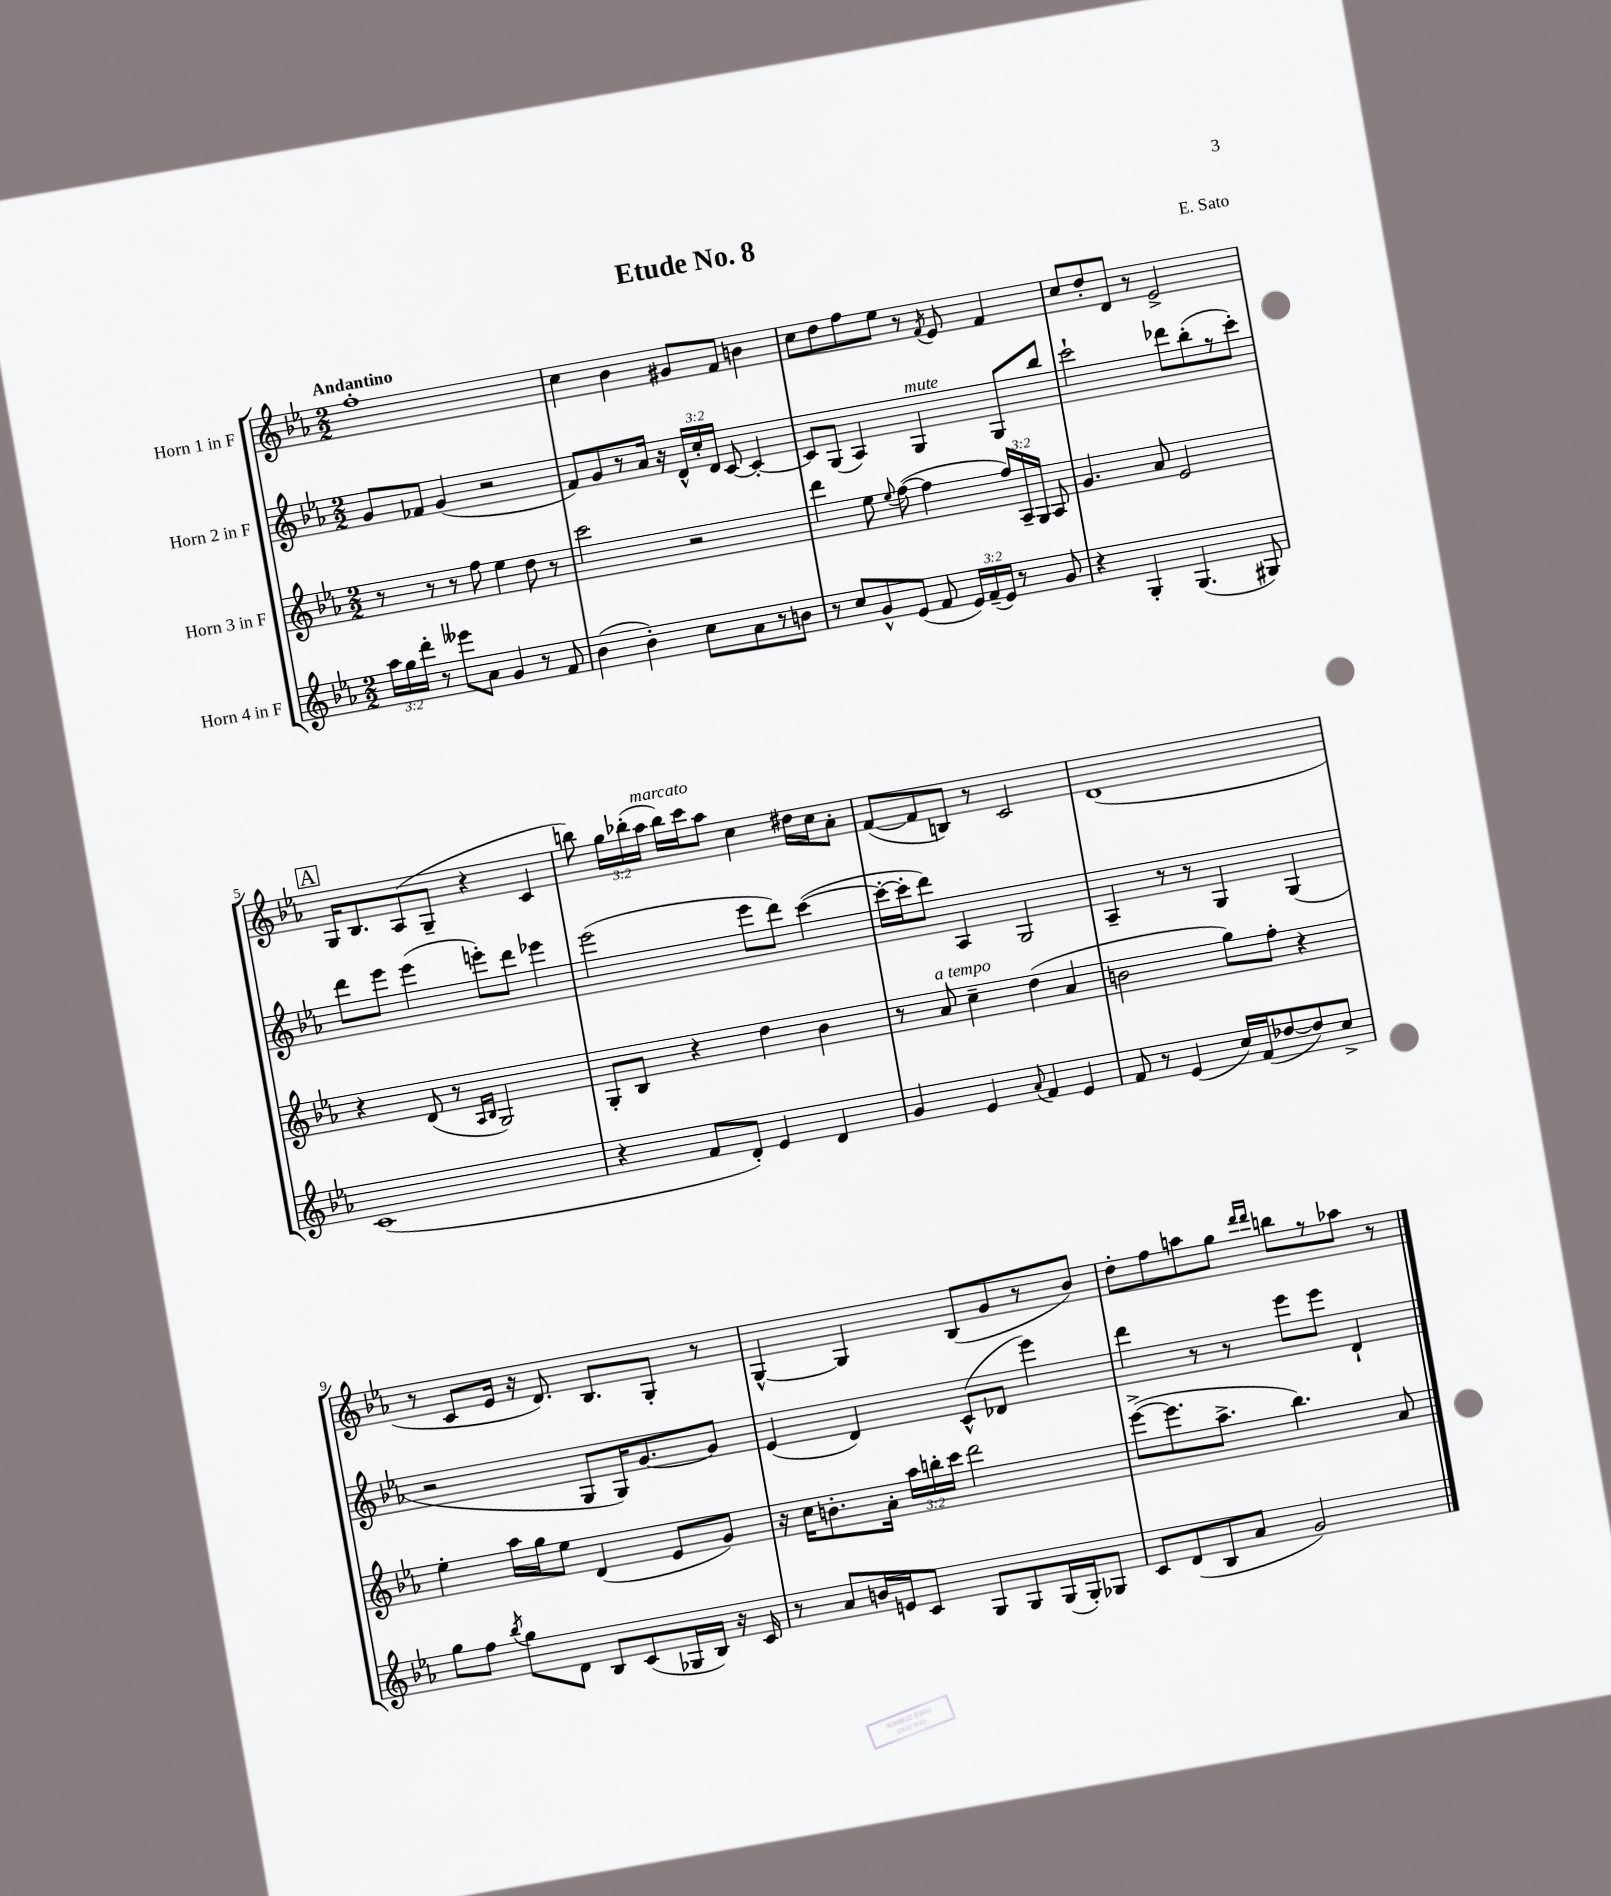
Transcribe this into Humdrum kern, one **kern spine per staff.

**kern	**kern	**kern	**kern
*part4	*part3	*part2	*part1
*staff4	*staff3	*staff2	*staff1
*I"Horn 4 in F	*I"Horn 3 in F	*I"Horn 2 in F	*I"Horn 1 in F
*clefG2	*clefG2	*clefG2	*clefG2
*k[b-e-a-]	*k[b-e-a-]	*k[b-e-a-]	*k[b-e-a-]
*M2/2	*M2/2	*M2/2	*M2/2
=1	=1	=1	=1
!	!	!	!LO:TX:a:B:t=Andantino
24aa-\LL	8r	8g/L	1ff'
24gg\	.	.	.
24ddd'\JJ	.	.	.
8r	8r	8f-X/J	.
8eee--X\L	8r	(4g/	.
8a-\J	8ff\	.	.
4g/	4ee-\	2r	.
8r	8dd\	.	.
8f/	8r	.	.
=2	=2	=2	=2
(4b-\	2ccc\	8f/L)	4cc\
.	.	8g/	.
4b-'\)	.	8r	4b-\
.	.	16a-/Jk	.
.	.	16r	.
8cc\L	2r	24d^^/LL	8g#X/L
.	.	24cc'/	.
.	.	24d/JJ	.
8a-\	.	[8c/	8f/J
8r	.	4c'/_	4bn\
8bn\J	.	.	.
=3	=3	=3	=3
8r	4ddd\	8c/L]	8cc\L
8cc/L	.	(8G/J	8dd\
8g^^/	8ee-\	4A-/)	8ff\
.	8qqee-/	.	.
(8e-/J	([8ff\	.	8ee-\J
!	!	!LO:TX:a:i:t=mute	!
8f/	4ff\]	4G/	8r
.	.	.	8qf/
24e-/LL)	.	.	8e-/
(24f~/	.	.	.
24e-/JJ)	.	.	.
8r	24ff/LL)	8G/L	4f/
.	24A-~/	.	.
.	24G/JJ	.	.
8g/	8A-/	8bb-/J	.
=4	=4	=4	=4
4r	4.g/	2ccc`\	8cc/L
.	.	.	8dd'/
4G'/	.	.	8d/J
.	8a-/	.	8r
(4.G/	2e-/	8ddd-X\L	2e-^/
.	.	(8bb-'\	.
.	.	8r	.
8G#X/)	.	8ccc'\J)	.
!!LO:LB:g=z
!!LO:REH:place=s1:t=A
=5	=5	=5	=5
(1c	4r	8ddd\L	16G/KL
.	.	.	8.B-/
.	.	8eee-\J	.
.	(8d/	(4eee-\	(8A-/
.	8r	.	8G~/J
.	16qqA-/LL	.	.
.	16qqB-/JJ	.	.
.	2G/)	8eeen'\L)	4r
.	.	8ddd\J	.
.	.	4eee-X\	4c/
=6	=6	=6	=6
4r	8G'/L	(2eee-\	8bbn\)
.	8B-/J	.	24gg\LL
.	.	.	(24bb-X'\
!	!	!	!LO:TX:a:i:t=marcato
.	.	.	24aa-\JJ
8f/L	4r	.	16bb-\LL)
.	.	.	16ccc\J
8d'/J)	.	.	8aa-\J
4e-/	4dd\	8eee-\L	4cc\
.	.	8ddd\J)	.
4d/	4b-\	([4ccc\	16dd#X\LL
.	.	.	16cc\J
.	.	.	8a-'\J
=7	=7	=7	=7
4g/	8r	16ccc'\LL_	([8f/L
.	.	16ccc'\J]	.
!	!LO:TX:a:i:t=a tempo	!	!
.	8a-/	8ddd\J)	8f/]
4e-/	4cc~\	4A-/	8Bn/J)
.	.	.	8r
8qqa-/	.	.	.
4f/	(4dd\	2G/	2c/
4e-/	4a-/	.	.
=8	=8	=8	=8
8f/	2bn\	4A-~/	(1d
8r	.	.	.
(4e-/	.	8r	.
.	.	8r	.
16cc/LL)	8gg\L)	4G/	.
(16f/J	.	.	.
[8dd-X/	8ff'\J	.	.
8dd-/])	4r	(4G/	.
8cc^/J	.	.	.
!!LO:LB:g=z
=9	=9	=9	=9
8gg\L	4ee-'\	2r	8r
8ff\J	.	.	8c/L
8qbb-/	.	.	.
8gg\L	16aa-\LL	.	16e-/Jk
.	16gg\J	.	16r
8d\J	8ee-\J	.	8.d/)
8B-/L	(4d/	8G/L	.
.	.	.	8.B-/L
(8c/	.	16G/K)	.
.	.	[8.g/	.
16G-X/L	8e-/L	.	8G'/J
16B-/JJ)	.	.	.
16r	8g/J)	8g/J]	8r
16c/	.	.	.
=10	=10	=10	=10
8r	16r	(4e-/	[4G^^/
.	16cc\KL	.	.
8a-/L	8.bn'\	.	.
16bn/L	.	4d/)	4G/]
16en/J	16a-'\Jk	.	.
8c/J	24aa-\LL	.	.
.	24bbn'\	.	.
.	24ccc\JJ	.	.
8G/L	2ddd\	(8c^^/L	(8B-/L
8G/	.	8d-X/J	8g/
(16G/L	.	4eee-\)	8r
16G'/J)	.	.	.
8G-X/J	.	.	8b-/J)
=11	=11	=11	=11
8c/L	([8eee-^\L	4ddd\	8dd'\L
(8d/	8.eee-\]	.	8ff\
8B-/	.	8r	8aan\
.	8.aa-^\J	.	.
8a-/J	.	8r	8gg\J
.	.	.	16qqddd/LL
.	.	.	16qqddd/JJ
2g/)	4.bb-\)	8eee-\L	8bbn\L
.	.	8eee-\J	8r
.	.	4d`/	8aa-X\J
.	8a-/	.	8r
==	==	==	==
*-	*-	*-	*-
